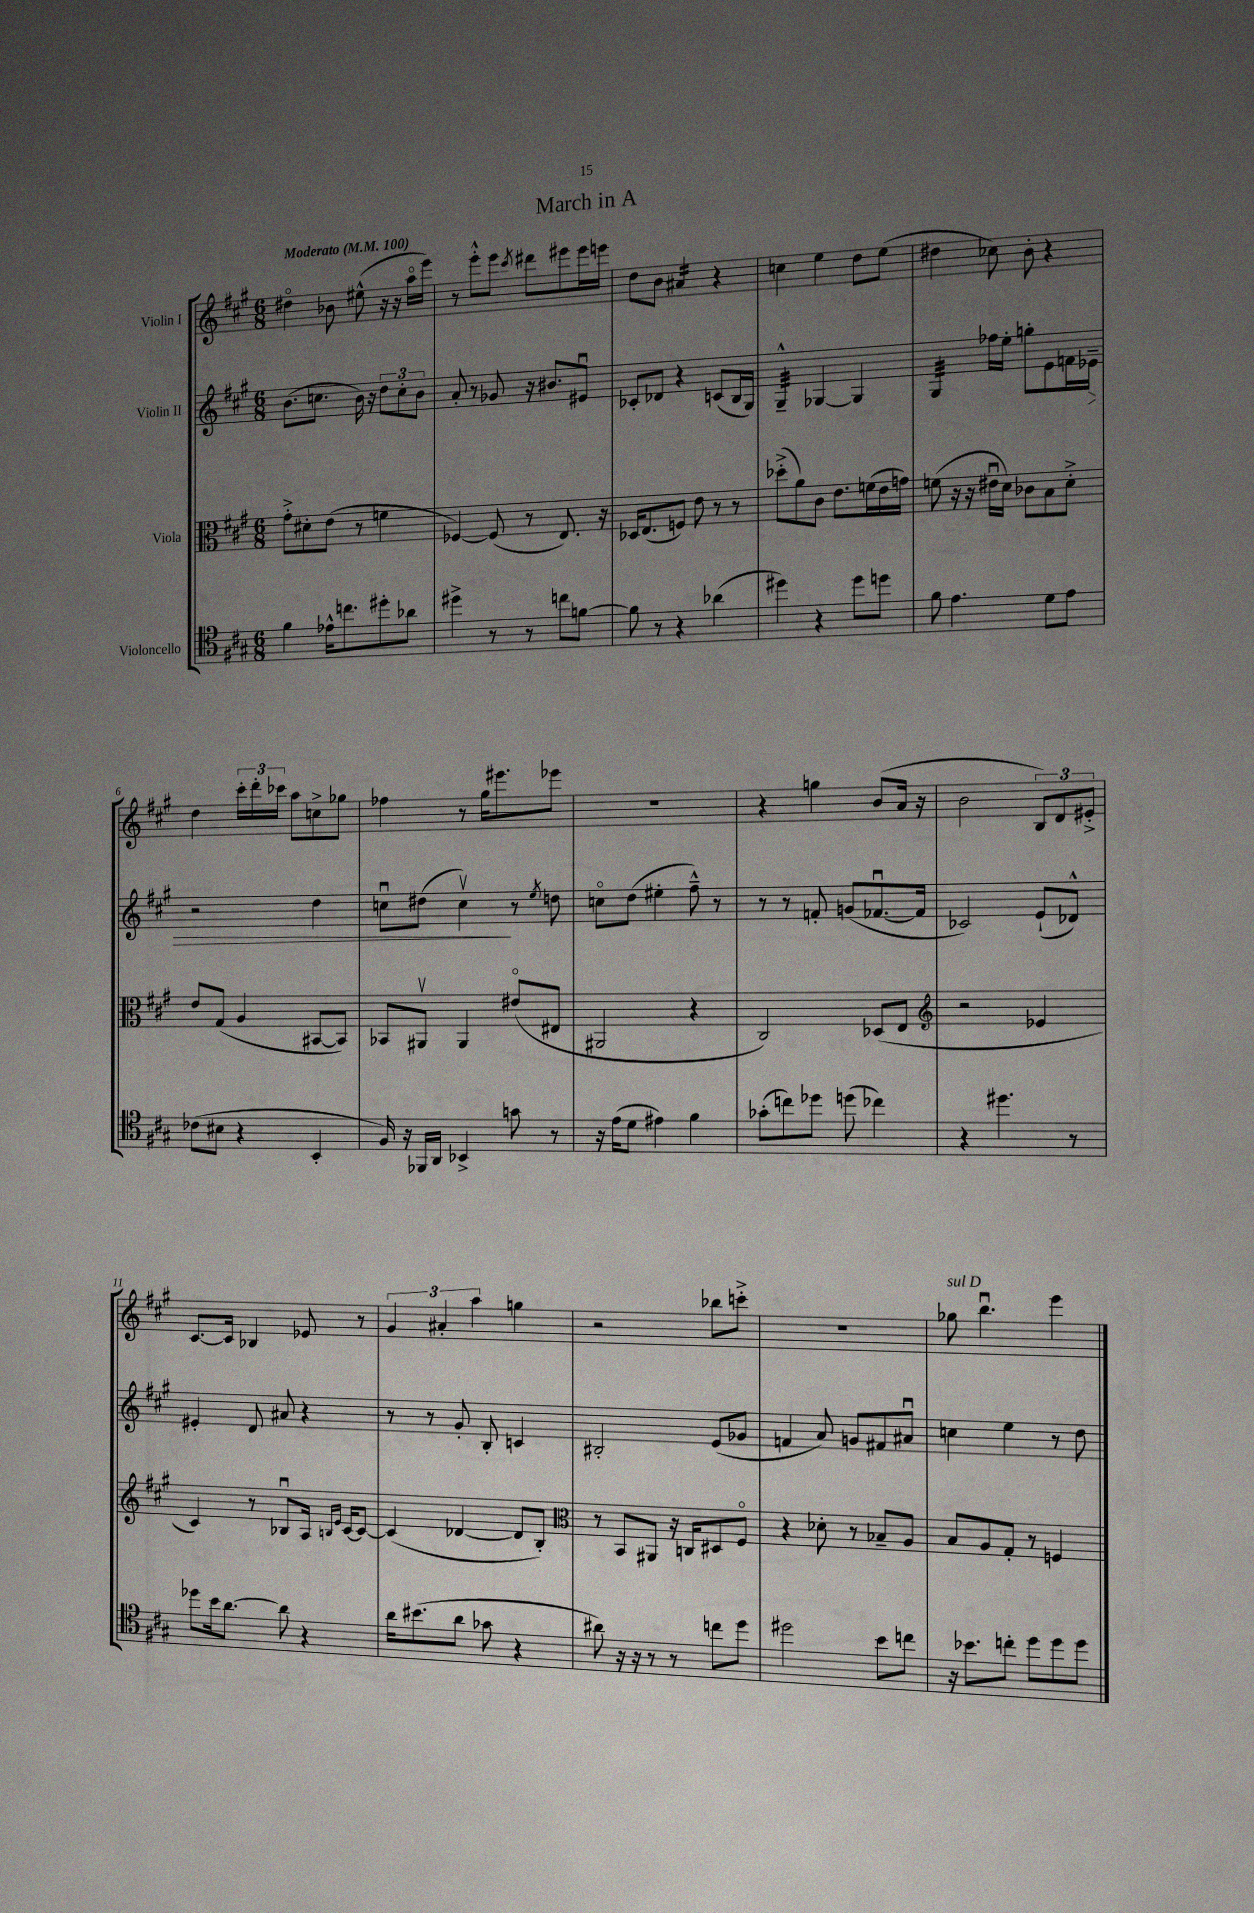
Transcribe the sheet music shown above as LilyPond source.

\header { title = "March in A" }
<<
\new StaffGroup <<
\new Staff = "s0" \with { instrumentName = "Violin I" } {
    \clef treble \key a \major \numericTimeSignature \time 6/8 \tempo "Moderato" 4 = 100
    dis''4\flageolet bes'8 eis''8-^( r16 r16 a''16\flageolet e'''16) |
    r8 e'''8-.-^ e'''8 \acciaccatura { cis'''8 } dis'''8 eis'''8 eis'''16 e'''16 |
    d''8 b'8 ais'4:16 r4 |
    c''4 e''4 d''8 e''8( |
    dis''4 ces''8) b'8-. r4 |
    d''4 \tuplet 3/2 { cis'''16-. d'''16-. ces'''16 } a''8 c''8-> ges''8 |
    fes''4 r8 gis''16 eis'''8. ees'''8 |
    R2. |
    r4 g''4 b'8( a'16 r16 |
    b'2 \tuplet 3/2 { b8) d'8 eis'8-.-> } |
    cis'8.~ cis'16 bes4 ees'8 r8 |
    \tuplet 3/2 { gis'4 ais'4-. a''4 } g''4 |
    r2 bes''8 c'''8-.-> |
    R2. |
    ges''8^\markup { \italic "sul D" } b''4.\downbow e'''4 \bar "|." |
}
\new Staff = "s1" \with { instrumentName = "Violin II" } {
    \clef treble \key a \major \numericTimeSignature \time 6/8
    b'8.( c''8. b'16) r16 \tuplet 3/2 { d''8 c''8-. b'8 } |
    a'8-. r8 ges'8 r16 bis'8. eis'8\downbow |
    ces'8-. des'8 r4 c'8( b16 gis16) |
    gis4:32---^ ges4~ ges4 |
    gis4:32 fes''16 e''16-. g''8-. e'8 f'16 ees'16--\> |
    r2 d''4 |
    c''8\downbow dis''8( c''4\upbow\!) r8 \acciaccatura { e''8 } d''8 |
    c''8\flageolet d''8( eis''4-. fis''8---^) r8 |
    r8 r8 f'8-. g'8( fes'8.~\downbow fes'16 |
    ces'2) e'8-!( des'8-^) |
    eis'4-. d'8 ais'8 r4 |
    r8 r8 gis'8-. b8-. c'4 |
    bis2-. e'8( ges'8 |
    f'4 a'8) g'8 fis'8 ais'8\downbow |
    c''4 e''4 r8 d''8 \bar "|." |
}
\new Staff = "s2" \with { instrumentName = "Viola" } {
    \clef alto \key a \major \numericTimeSignature \time 6/8
    gis'8-.-> dis'8-. e'8( r8 f'4 |
    fes4~) fes8( r8 e8.) r16 |
    des16 e8.( f8) e'8 r8 r8 |
    des''8-.->( a'8) cis'8 e'8. f'16( e'16 g'16) |
    f'8( r16 r16 eis'16\downbow d'16) ces'8 b8 d'8-.-> |
    e'8 gis8( a4 bis,8~ bis,8) |
    bes,8 ais,8\upbow ais,4 eis'8\flageolet( eis8 |
    ais,2 r4 |
    cis2) des8( e8 |
    \clef treble r2 ees'4 |
    cis'4) r8 bes8\downbow a16 \grace { b16 e'16 } cis'16~ cis'8~ |
    cis'4( des'4~ des'8 b8-.) |
    \clef alto r8 b,8 ais,8 r16 c16 dis8 fis8\flageolet |
    r4 des'8-. r8 bes8-- a8 |
    b8 a8 gis8-. r8 f4 \bar "|." |
}
\new Staff = "s3" \with { instrumentName = "Violoncello" } {
    \clef tenor \key a \major \numericTimeSignature \time 6/8
    fis'4 ees'16-^ c''8. dis''8-. aes'8 |
    dis''4-> r8 r8 c''8 f'8~ |
    f'8 r8 r4 aes'4( |
    dis''4) r4 dis''8 d''8 |
    fis'8 e'4. d'8 e'8 |
    ces'8( bis8 r4 b,4-. |
    fis16) r16 fes,16 a,16 bes,4-> g'8 r8 |
    r16 e'16( d'8 eis'4) fis'4 |
    ges'8-.( c''8) des''8 d''8( ces''4) |
    r4 dis''4. r8 |
    des''8 b'16 a'8.~ a'8 r4 |
    a'16 bis'8.( a'8 ges'8 r4 |
    ais'8) r16 r16 r8 r8 c''8 d''8 |
    dis''2 b'8 c''8 |
    r16 bes'8. c''8-. d''8 d''8 d''8 \bar "|." |
}
>>
>>
